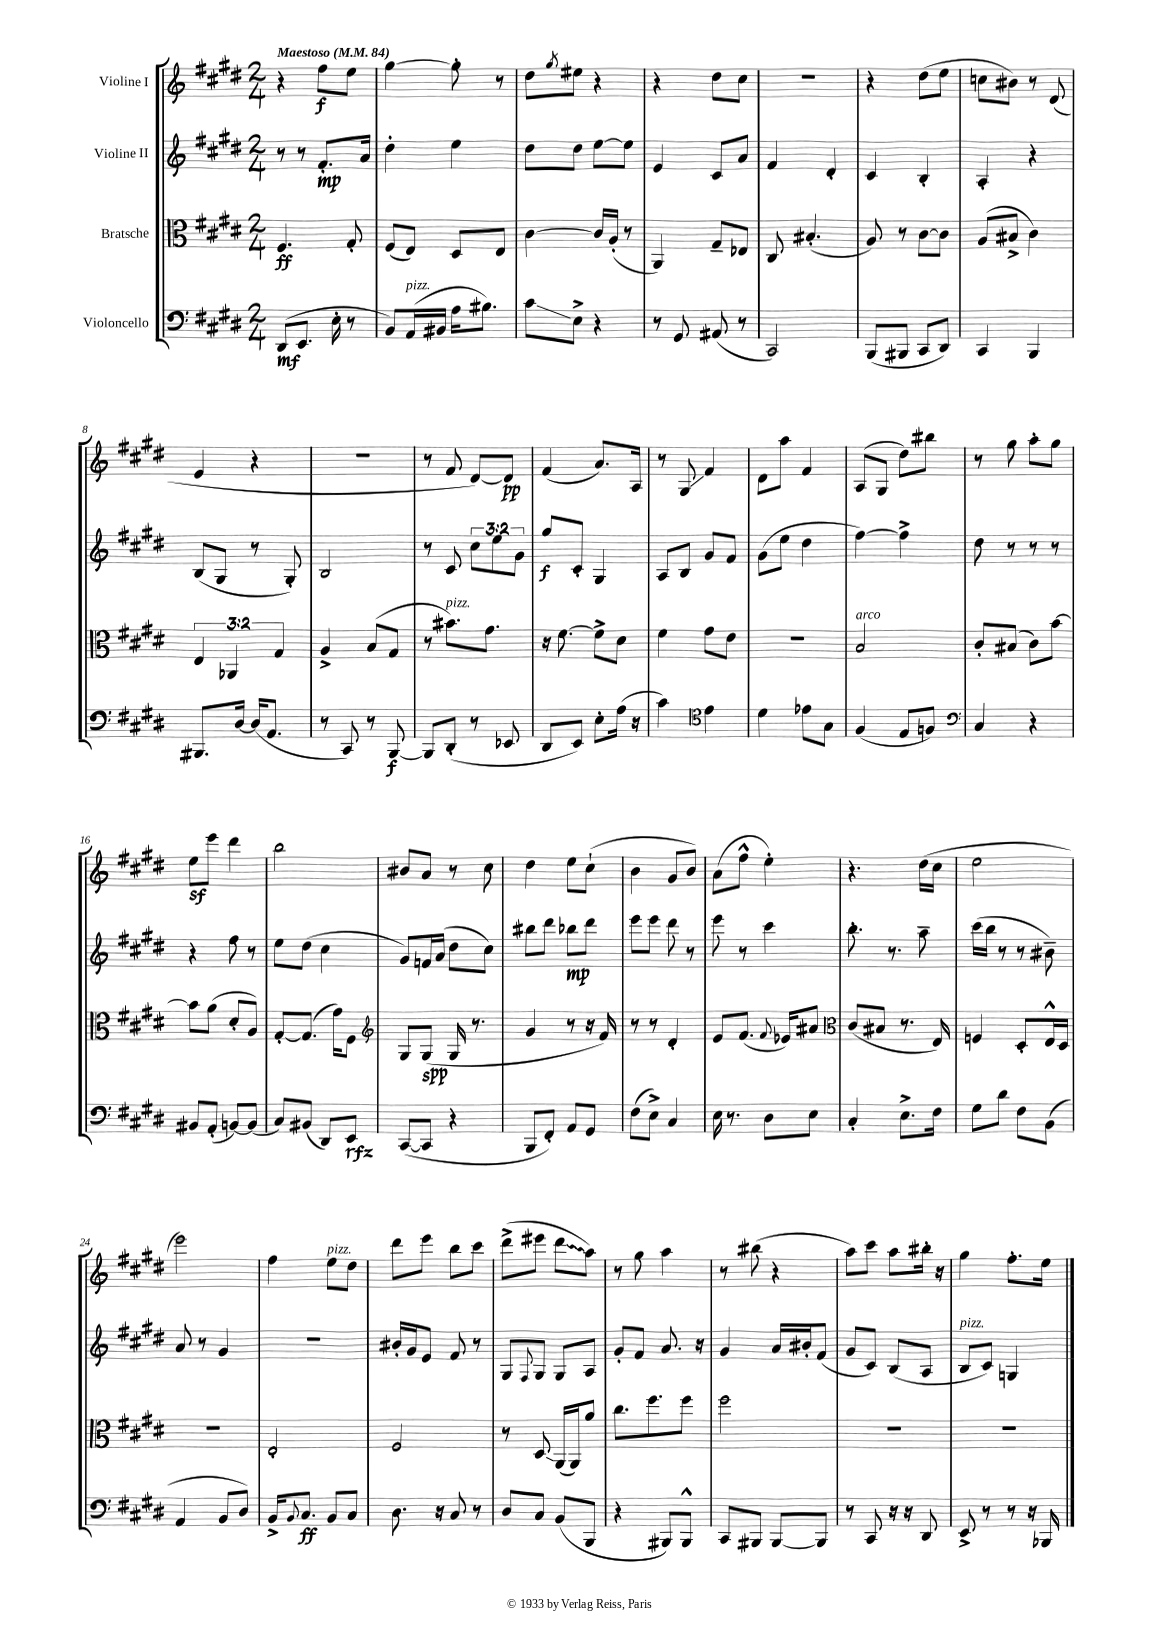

**kern	**kern	**kern	**kern
*staff4	*staff3	*staff2	*staff1
*clefF4	*clefC3	*clefG2	*clefG2
*k[f#c#g#d#]	*k[f#c#g#d#]	*k[f#c#g#d#]	*k[f#c#g#d#]
*M2/4	*M2/4	*M2/4	*M2/4
*MM84	*MM84	*MM84	*MM84
(8DD#/L	4.F#/	8r	4r
8.EE/J	.	8r	.
.	.	8.f#'/L	8ff#\L
16E'\	.	.	.
8r	8G#'/	.	8ee\J
.	.	16a/Jk	.
=	=	=	=
8BB/L)	(8F#/L	4dd#'\	[4gg#\
(16AA/L	8E/J)	.	.
16BB#/JJ	.	.	.
16A\LK	8D#/L	4ee\	8gg#'\]
8.B#\J)	.	.	.
.	8E/J	.	8r
=	=	=	=
8c#\L	[4c#\	8dd#\L	8dd#\L
.	.	.	8qgg#/
8E^\J	.	8dd#\J	8ee#\J
4r	16c#/]LL	[8ee\L	4r
.	(16A'/JJ	.	.
.	8r	8ee\]J	.
=	=	=	=
8r	4AA/)	4e/	4r
8GG#/	.	.	.
(8AA#/	8G#~/L	8c#/L	8dd#\L
8r	8E-/J	8a/J	8cc#\J
=	=	=	=
2CC#/)	8C#/	4f#/	2r
.	(4.B#'/	.	.
.	.	4d#'/	.
=	=	=	=
(8BBB/L	8A/)	4c#/	4r
8BBB#/J	8r	.	.
8CC#/L	[8c#\L	4B'/	(8dd#\L
8DD#/J)	8c#\]J	.	8ee\J
=	=	=	=
4CC#/	(8A/L	4A'/	8cc\L
.	8B#^/J	.	8b#\J)
4BBB/	4c#\)	4r	8r
.	.	.	(8d#/
=	=	=	=
8.BBB#/L	6E/	(8B/L	4e/
.	.	8G#/J	.
.	6AA-/	.	.
[16D#/Jk	.	.	.
(16D#/]LK	.	8r	4r
8.AA/J	.	.	.
.	6G#/	.	.
.	.	8G#'/)	.
=	=	=	=
8r	4A^/	2B/	2r
8CC#/)	.	.	.
8r	(8B/L	.	.
[8BBB/	8G#/J	.	.
=	=	=	=
8BBB/]L	8r	8r	8r
(8DD#'/J	8.b#\L)	8c#/	8f#/
8r	.	12cc#\L	[8d#/L)
.	8.g#\J	.	.
.	.	12ee\	.
8EE-/	.	.	8d#/]J
.	.	12g#\J	.
=	=	=	=
8DD#/L	16r	8gg#/L	(4f#/
.	[8.f#\	.	.
8EE/J)	.	8c#'/J	.
8E'\L	8f#^\]L	4G#/	8.a/L)
(16A\Jk	8d#\J	.	.
16r	.	.	16A/Jk
=	=	=	=
4c#\)	4f#\	8A/L	8r
.	.	8B/J	8G#/
*clefC4	*	*	*
4e\	8g#\L	8g#/L	4f#/
.	8e\J	8f#/J	.
=	=	=	=
4d#\	2r	(8g#\L	8d#\L
.	.	8ee\J	8aa\J
8e-\L	.	4dd#\	4f#/
8G#\J	.	.	.
=	=	=	=
(4F#/	2B/	[4ff#\)	(8A/L
.	.	.	8G#/J
8E/L	.	4ff#^\]	8dd#\L)
8F/J)	.	.	8bb#\J
=	=	=	=
*clefF4	*	*	*
4C#/	8c#'/L	8dd#\	8r
.	(8B#/J	8r	8gg#\
4r	8c#\L)	8r	8aa'\L
.	[8b\J	8r	8gg#\J
=	=	=	=
8BB#/L	8b\]L	4r	8ee\L
(8AA'/J	(8a\J	.	8eee\J
[8BB/L)	8d#'/L	8ff#\	4ddd#\
(8BB/]J	8A/J)	8r	.
=	=	=	=
8C#/L)	[8G#'/L	8ee\L	2bb\
(8BB#/J	(8.G#/]J	(8dd#\J	.
8DD#/L)	.	4cc#\	.
.	16g#\LK)	.	.
8EE/J	8F#\J	.	.
=	=	=	=
*	*clefG2	*	*
([8CC#/L	8G#/L	8g#/L)	8b#/L
8CC#/]J	(8G#/J	16f/L	8a/J
.	.	(16a/JJ	.
4r	16G#/	8dd#\L	8r
.	8.r	.	.
.	.	8cc#\J)	8cc#\
=	=	=	=
8BBB/L	4g#/	8bb#\L	4dd#\
8FF#'/J)	.	8ddd#\J	.
8AA/L	8r	8bb-\L	8ee\L
8GG#/J	16r	8ddd#\J	(8cc#`\J
.	16f#/)	.	.
=	=	=	=
(8F#\L	8r	8eee\L	4b\
8E^\J)	8r	8eee\J	.
4C#/	4d#'/	8ddd#\	8g#/L
.	.	8r	8b/J)
=	=	=	=
16E\	8e/L	8eee\	(8a\L
8.r	.	.	.
.	(8.f#/J	8r	8ff#^^\J
8D#\L	.	4ccc#\	4ee'\)
.	8qqf#/	.	.
.	16e-/LK)	.	.
8E\J	8a#/J	.	.
=	=	=	=
*	*clefC3	*	*
4C#'/	(8c#/L	8.bb'\	4.r
.	8B#/J	.	.
.	.	8.r	.
8.E^\L	8.r	.	.
.	.	8aa~\	(16dd#\LL
16F#\Jk	16E/)	.	16cc#\JJ
=	=	=	=
8G#\L	4F/	(16ccc#\LL	2ee\
.	.	16bb\JJ	.
8d#\J	.	8r	.
8F#\L	8D#'/L	8r	.
(8BB\J	16E^^/L	8b#~\)	.
.	16D#/JJ	.	.
=	=	=	=
4AA/	2r	8a/	2eee\)
.	.	8r	.
8BB/L	.	4g#/	.
8D#/J)	.	.	.
=	=	=	=
16BB^/LK	2E'/	2r	4ff#\
8qqBB/	.	.	.
8.C#/J	.	.	.
8BB/L	.	.	8ee\L
8C#/J	.	.	8dd#\J
=	=	=	=
8.D#\	2F#/	16b#'/LL	8ddd#\L
.	.	16g#/J	.
.	.	8e/J	8eee\J
16r	.	.	.
8C#/	.	8f#/	8bb\L
8r	.	8r	8ccc#\J
=	=	=	=
8D#/L	8r	8G#/L	(8ddd#^\L
.	.	8qqF#/	.
8C#/J	8D#/	8G#/J	8eee#\J
(8BB/L	(16AA/LL	8G#/L	8ddd#\L
.	16AA/J)	.	.
8BBB/J	8a/J	8A/J	8aa\J)
=	=	=	=
4r	8.cc#\L	8g#'/L	8r
.	.	8f#/J	8gg#\
.	8.ff#\	.	.
8BBB#/L)	.	8.a/	4aa\
8BBB#^^/J	8ff#\J	.	.
.	.	16r	.
=	=	=	=
8CC#/L	2ff#\	4g#/	8r
8BBB#/J	.	.	(8bb#\
[8BBB#/L	.	16a/LL	4r
.	.	16b#'/J	.
8BBB#/]J	.	(8f#/J	.
=	=	=	=
8r	2r	8g#/L	8aa\L)
8CC#/	.	8c#/J)	8ccc#\J
16r	.	(8B/L	8aa\L
16r	.	.	.
8DD#/	.	8A/J	16bb#'\Jk
.	.	.	16r
=	=	=	=
8EE^/	2r	8B/L	4gg#\
8r	.	8c#/J)	.
8r	.	4G/	8.ff#'\L
16r	.	.	.
16BBB-/	.	.	16ee\Jk
==	==	==	==
*-	*-	*-	*-
